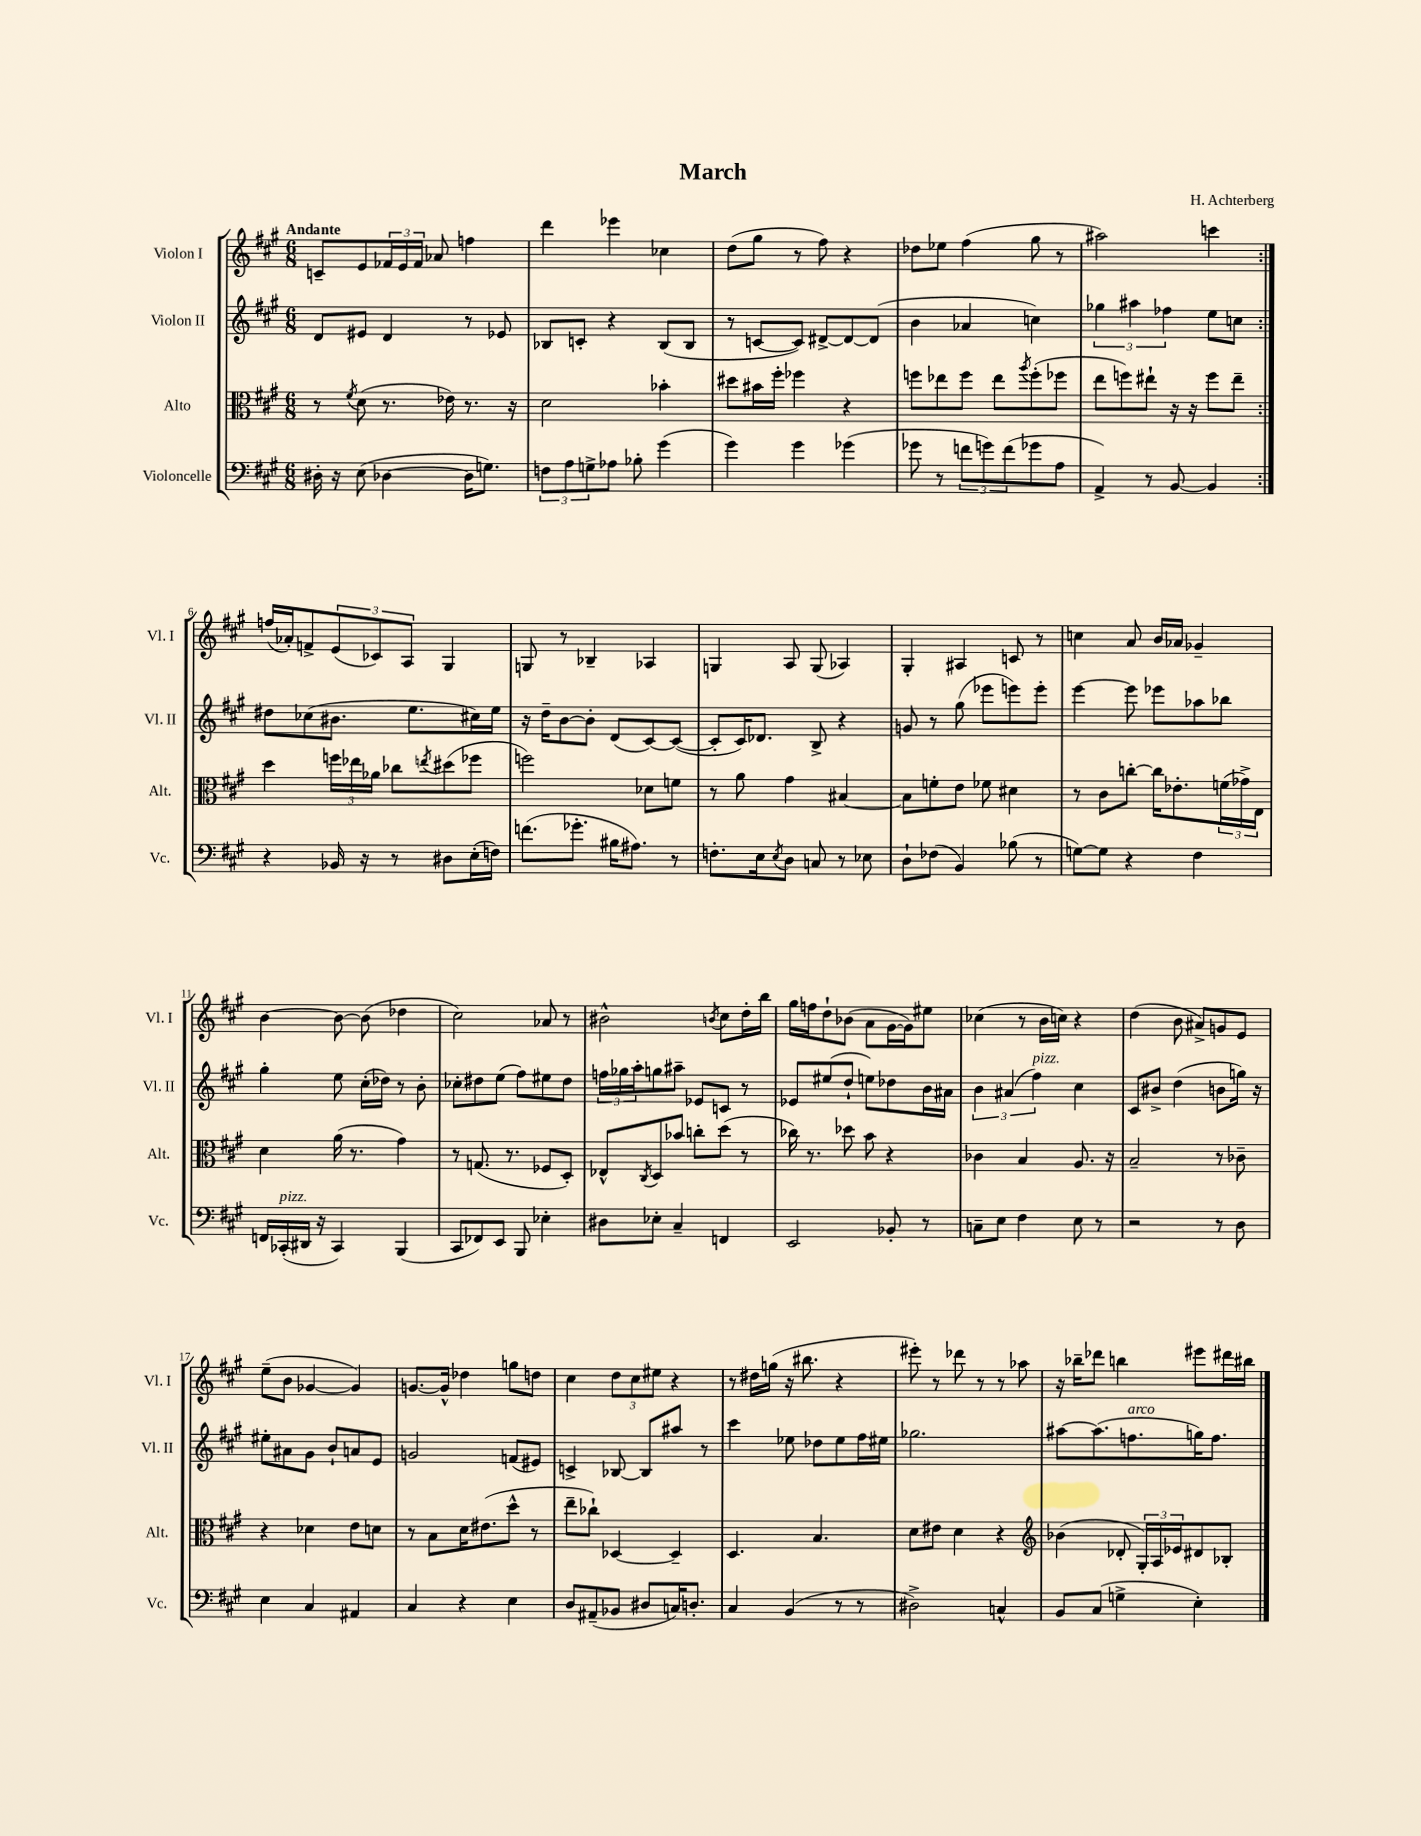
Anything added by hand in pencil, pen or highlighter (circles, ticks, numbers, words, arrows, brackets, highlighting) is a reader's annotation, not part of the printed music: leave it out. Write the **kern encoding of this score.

**kern	**kern	**kern	**kern
*staff4	*staff3	*staff2	*staff1
*clefF4	*clefC3	*clefG2	*clefG2
*k[f#c#g#]	*k[f#c#g#]	*k[f#c#g#]	*k[f#c#g#]
*M6/8	*M6/8	*M6/8	*M6/8
16D#'	8r	8d	8c~
16r	.	.	.
.	8qf#	.	.
(8E	(8d	8e#	8e
[4D-	8.r	4d	24f-
.	.	.	24e
.	.	.	24f-
.	.	.	8a-
.	16e-)	.	.
16D-]	8.r	8r	4ff
8.G)	.	.	.
.	.	8e-	.
.	16r	.	.
=	=	=	=
12F	2d	8B-	4ddd
12A	.	.	.
.	.	8c'	.
12G^	.	.	.
8A-	.	4r	4eee-
8B-'	.	.	.
(4g#	4b-'	(8B-	4cc-
.	.	8B-	.
=	=	=	=
4g#)	8dd#	8r	(8dd
.	16b#	[8c	8gg#
.	16ff#'	.	.
4g#	4ff-	8c])	8r
.	.	[8d#^	8ff#)
(4g-	4r	8d#_	4r
.	.	(8d#]	.
=	=	=	=
8g-	8ff	4b	8dd-
8r	8ee-	.	8ee-
12f	8ff	4a-	(4ff#
12g)	.	.	.
.	8ee-	.	.
(12f	.	.	.
.	8qaa	.	.
8g-	(8ff'	4cc)	8gg#
8A	8ff-	.	8r
=	=	=	=
4AA^)	8ee	6gg-	2aa#)
.	8ff)	.	.
.	.	6aa#	.
8r	8ee#`	.	.
.	.	6ff-	.
[8BB	16r	.	.
.	16r	.	.
4BB]	8ff	8ee	4ccc
.	8ee#~	8cc	.
=:|!	=:|!	=:|!	=:|!
4r	4dd	8dd#	(16ff
.	.	.	16a-')
.	.	(8cc-	8f^
16BB-	24ff	8.b#	(12e
.	24ee-	.	.
16r	.	.	.
.	24a-	.	12c-)
8r	8cc-	.	.
.	.	.	12A
.	.	8.ee	.
.	8qee	.	.
8D#	(8dd#	.	4G#
(16E'	8ff-	16cc#)	.
16F)	.	16ee	.
=	=	=	=
(8.f	2ff)	16r	8G
.	.	16dd~	.
.	.	[8b	8r
8.g-'	.	.	.
.	.	8b']	4B-~
16B#	.	(8d	.
8.A#)	.	.	.
.	8d-	[8c#)	4A-
8r	8f	(8c#_	.
=	=	=	=
8.F'	8r	8c#']	4G
.	8a	16c#)	.
16E	.	8.d-	.
8qE	.	.	.
8D	4g#	.	8A
8C	.	8B^	(8G
8r	[4B#	4r	4A-)
8E-	.	.	.
=	=	=	=
8D`	8B#]	8g	4G#'
(8F-	8f'	8r	.
4BB)	8e	(8gg#	4A#
.	8f-	8eee-	.
(8B-	4d#	8eee)	8c
8r	.	8eee'	8r
=	=	=	=
[8G)	8r	[4eee	4cc
8G]	8c#	.	.
4r	[8cc'	8eee]	8a
.	16cc]	8eee-	16b
.	8.e-'	.	16a-
4F#	.	8aa-	4g-~
.	(24f	8bb-	.
.	24g-^)	.	.
.	24E	.	.
=	=	=	=
16FF	4d	4gg#'	[4b
(16CC-'	.	.	.
16DD#	.	.	.
16r	.	.	.
4CC-)	(16a	8ee	8b_
.	8.r	.	.
.	.	(16cc#'	(8b]
.	.	16dd-)	.
(4BBB	4g#)	8r	4dd-
.	.	8b'	.
=	=	=	=
8CC#	8r	8cc-'	2cc#)
8FF-)	(8.G	8dd#	.
8EE	.	(8ee	.
.	8.r	.	.
8BBB	.	8ff#)	.
4E-'	8F-	8ee#	8a-
.	8D')	8dd#	8r
=	=	=	=
8D#	8E-^^	24ff	2b#^^
.	.	24gg-	.
.	.	24aa'	.
.	8qC#	.	.
8E-'	8D	8gg	.
4C#~	8b-	8aa#~	.
.	8cc'	8e-	.
.	.	.	8qb
4FF	(8dd	8c	8cc#
.	8r	8r	16dd'
.	.	.	16bb
=	=	=	=
2EE	16cc-)	8e-	16gg#
.	8.r	.	16ff
.	.	(8ee#	8dd`
.	8dd-	8dd`	(8b-
.	8b	8ee)	8a
8BB-'	4r	8dd-	[16g#
.	.	.	16g#])
8r	.	16b	8ee#
.	.	16a#	.
=	=	=	=
8C~	4c-	6b	(4cc-
8E	.	.	.
.	.	(6a#	.
4F#	4B	.	8r
.	.	6ff#)	.
.	.	.	16b
.	.	.	16cc)
8E	8.A	4cc#	4r
8r	.	.	.
.	16r	.	.
=	=	=	=
2r	2B~	8c#	(4dd
.	.	8b#^	.
.	.	(4dd	8b
.	.	.	8a#^)
8r	8r	8b	8g
8D	8c-~	16gg)	8e
.	.	16r	.
=	=	=	=
4E	4r	8ee#'	(8ee~
.	.	8a#	8b
4C#	4d-	8g#	[4g-
.	.	8b`	.
4AA#	8e	8a	4g-])
.	8d	8e	.
=	=	=	=
4C#	8r	2g	[8.g
.	8B	.	.
.	.	.	16g^^]
4r	16d	.	4dd-
.	(8.e#	.	.
4E	8dd^^	(8f	8gg
.	8r	8e#)	8dd
=	=	=	=
8D	8ee~	4c^	4cc#
(8AA#~	8cc-`)	.	.
8BB-	[4D-	[8B-	12dd
.	.	.	12cc#
8D#	.	8B-]	.
.	.	.	12ee#
16C)	4D-~]	8aa#	4r
8.D'	.	.	.
.	.	8r	.
=	=	=	=
4C#	4.D	4ccc#	8r
.	.	.	16dd#
.	.	.	(16gg
(4BB	.	8ee-	16r
.	.	.	8.bb#
.	4.B	8dd-	.
8r	.	8ee-	4r
8r	.	16ff#	.
.	.	16ee#	.
=	=	=	=
2D#^)	8d	2.gg-	8eee#')
.	8e#	.	8r
.	4d	.	8ddd-
.	.	.	8r
4C^^	4r	.	8r
.	.	.	8aa-
=	=	=	=
*	*clefG2	*	*
8BB	(4b-	[8aa#	16r
.	.	.	16bb-~
(8C#	.	(8.aa#]	8ddd-
4G^	8d-'	.	4bb
.	.	8.ff	.
.	24G#')	.	.
.	24A	.	.
.	24e-	.	.
4E')	8d#	16gg)	8eee#
.	.	8.ff	.
.	8B-'	.	16ddd#
.	.	.	16bb#
==	==	==	==
*-	*-	*-	*-
